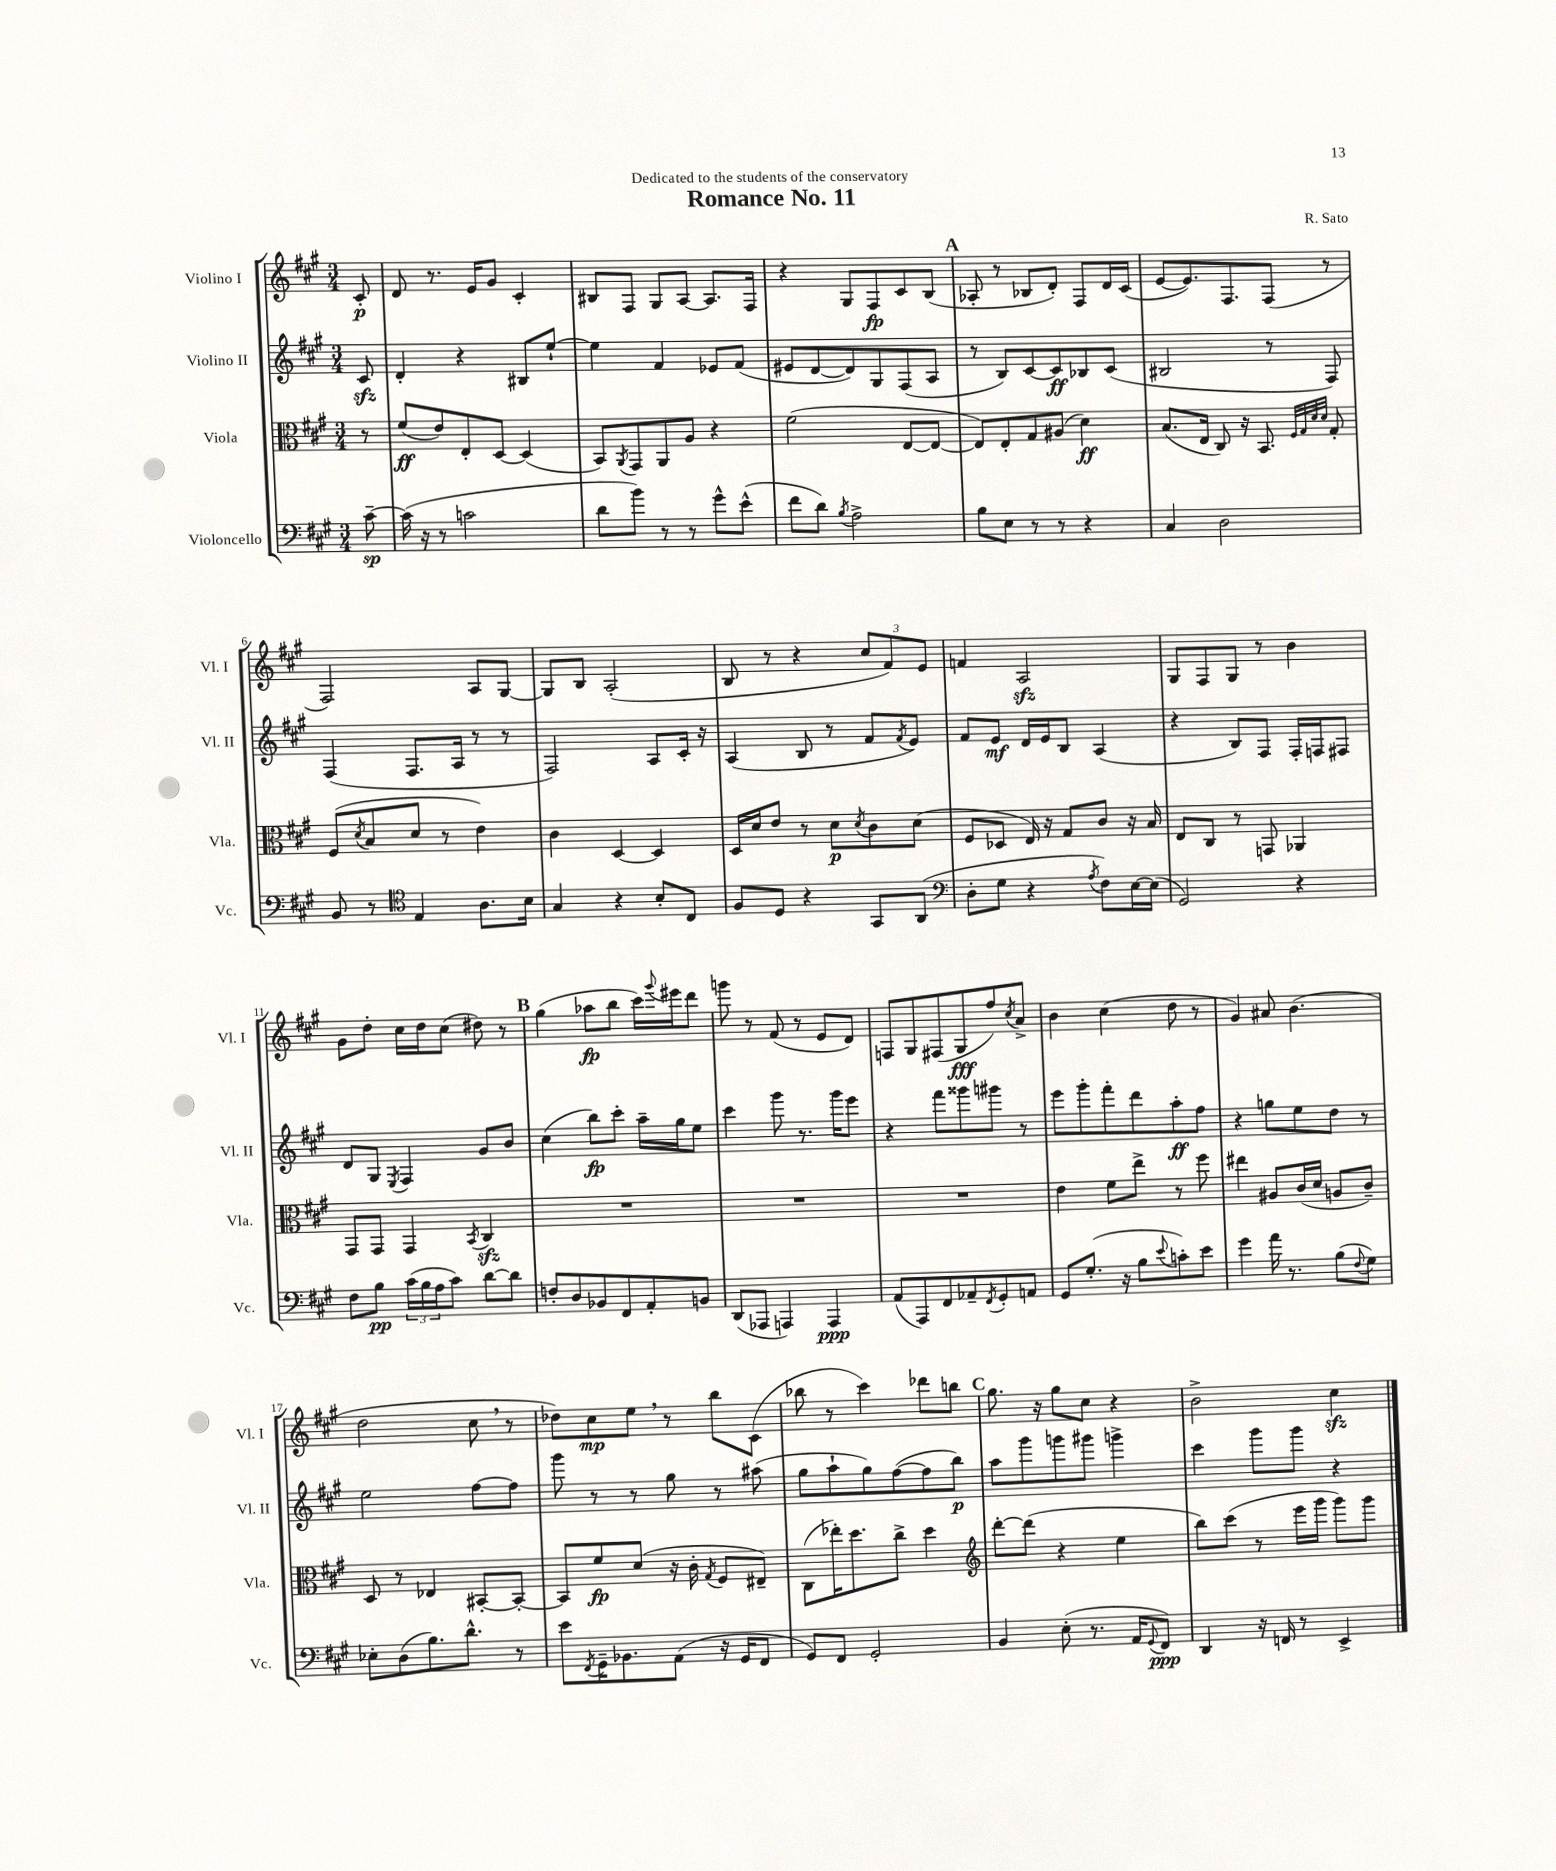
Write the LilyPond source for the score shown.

\header { title = "Romance No. 11" composer = "R. Sato" dedication = "Dedicated to the students of the conservatory" }
<<
\new StaffGroup <<
\new Staff = "s0" \with { instrumentName = "Violino I" shortInstrumentName = "Vl. I" } {
    \clef treble \key a \major \numericTimeSignature \time 3/4 \partial 8
    cis'8-.\p |
    d'8 r8. e'16 gis'8 cis'4-. |
    bis8 fis8 gis8 a8~ a8. fis16 |
    r4 gis8 fis8\fp cis'8 b8( |
    \mark \markup { \bold "A" } aes8-. r8 bes8 d'8-.) fis8 d'16 cis'16( |
    e'8~ e'8.) fis8. fis8( r8 |
    fis2) a8 gis8~ |
    gis8 b8 a2-.( |
    b8 r8 r4 \tuplet 3/2 { cis''8 fis'8) e'8 } |
    f'4 a2\sfz |
    gis8 fis8 gis8 r8 b'4 |
    gis'8 d''8-. cis''16 d''16 cis''8( dis''8) r8 |
    \mark \markup { \bold "B" } gis''4( aes''8\fp b''8 cis'''16) \appoggiatura { gis'''8 } eis'''16 d'''8 |
    g'''8 r8 fis'8( r8 e'8 d'8) |
    f8 gis8 fis8( gis8\fff fis''8) \acciaccatura { cis''8 } a'8-> |
    b'4 cis''4( d''8 r8 |
    gis'4) ais'8 b'4.( |
    d''2 cis''8 \breathe r8 |
    des''8) cis''8\mp e''8 \breathe r8 b''8 cis'8( |
    bes''8 r8 cis'''4) des'''8 b''8 |
    \mark \markup { \bold "C" } gis''8. r16 gis''8 cis''8 r4 |
    b'2-> cis''4\sfz \bar "|." |
}
\new Staff = "s1" \with { instrumentName = "Violino II" shortInstrumentName = "Vl. II" } {
    \clef treble \key a \major \numericTimeSignature \time 3/4 \partial 8
    cis'8\sfz |
    d'4-. r4 bis8 e''8~-! |
    e''4 fis'4 ees'8 fis'8( |
    eis'8 d'8~ d'8) gis8 fis8( a8 |
    \mark \markup { \bold "A" } r8 b8) cis'8~ cis'8\ff bes8 cis'8( |
    bis2 r8 fis8) |
    fis4( fis8. a16 r8 r8 |
    fis2) a8 cis'16-. r16 |
    a4( b8 r8 fis'8 \acciaccatura { fis'8 } e'8) |
    fis'8 e'8\mf d'16 e'16 b8 a4( |
    r4 b8) fis8 fis16-. f16 fis8 |
    d'8 gis8 \acciaccatura { e8 } fis4 gis'8 b'8 |
    \mark \markup { \bold "B" } cis''4( b''8\fp) cis'''8-. a''16-- gis''16 e''8 |
    cis'''4 gis'''8 r8. gis'''16 e'''8 |
    r4 fis'''8 gisis'''8 gis'''8 r8 |
    e'''8 gis'''8-. fis'''8-. d'''8 a''8-.\ff fis''8 |
    r4 g''8 e''8 d''8 r8 |
    e''2 fis''8~ fis''8 |
    gis'''8 r8 r8 gis''8 r8 ais''8( |
    gis''8 a''8-! gis''8) fis''8~( fis''8 b''8\p) |
    \mark \markup { \bold "C" } a''8 gis'''8 g'''8 gis'''8 g'''4-> |
    cis'''4 gis'''8 gis'''8 r4 \bar "|." |
}
\new Staff = "s2" \with { instrumentName = "Viola" shortInstrumentName = "Vla." } {
    \clef alto \key a \major \numericTimeSignature \time 3/4 \partial 8
    r8 |
    fis'8\ff( e'8) e8-. d8~ d4( |
    b,8) \acciaccatura { a,8 } gis,8 a,8 a8 r4 |
    fis'2( e8~ e8~ |
    \mark \markup { \bold "A" } e8) e8-. gis8 ais8( d'4\ff) |
    b8.( e16 cis8) r16 b,8. \grace { fis32 gis32 d'32 d'32 } gis8-. |
    fis8( \acciaccatura { d'8 } b8 d'8 r8 e'4) |
    cis'4 d4~ d4 |
    d16 d'16 e'8 r8 d'8\p \acciaccatura { d'8 } cis'8 d'8( |
    fis8 des8 e16) r16 gis8 cis'8 r16 b16 |
    e8 cis8 r8 g,8 aes,4 |
    gis,8 gis,8 gis,4 \acciaccatura { b,8 } cis4\sfz |
    \mark \markup { \bold "B" } R2. |
    R2. |
    R2. |
    e'4 fis'8 e''8-> r8 fis''8 |
    eis''4 ais8 cis'16( d'16 a8 cis'8--) |
    d8 r8 ees4 bis,8~-. bis,8~-. |
    bis,8 fis'8\fp d'8( r16 cis'16-. \acciaccatura { gis8 } fis8 eis8--) |
    cis8( ees''16-.) d''8. cis''8-> d''4 |
    \mark \markup { \bold "C" } \clef treble d'''8~-. d'''8( r4 e''4 |
    b''8) cis'''8( r8 e'''16 gis'''16 gis'''8) gis'''8 \bar "|." |
}
\new Staff = "s3" \with { instrumentName = "Violoncello" shortInstrumentName = "Vc." } {
    \clef bass \key a \major \numericTimeSignature \time 3/4 \partial 8
    cis'8~--\sp |
    cis'16( r16 r8 c'2 |
    d'8 b'8) r8 r8 gis'8-^ e'8-^( |
    fis'8 d'8) \acciaccatura { b8 } a2-> |
    \mark \markup { \bold "A" } b8 e8 r8 r8 r4 |
    cis4 d2 |
    b,8 r8 \clef tenor e4 a8. b16 |
    gis4 r4 b8-. cis8 |
    fis8 d8 r4 gis,8 a,8( |
    \clef bass d8-. gis8 r4 \acciaccatura { a8 } fis8) e16~ e16( |
    gis,2) r4 |
    fis8 b8\pp \tuplet 3/2 { cis'16( b16 a16 } cis'8) d'8~ d'8 |
    \mark \markup { \bold "B" } f8-. d8 bes,8 fis,8 a,8-. b,8 |
    d,8( aes,,8 a,,4) a,,4\ppp |
    a,8( a,,8) fis,8 aes,8-- \acciaccatura { fis,8 } gis,8-. a,8 |
    gis,8 gis8.-.( r16 b8 \appoggiatura { e'8 } c'8-.) e'8 |
    gis'4 a'16 r8. b8( \appoggiatura { fis8 } gis8) |
    ees8-. d8( b8.) d'8.-^ r8 |
    e'8 \acciaccatura { fis,8 } gis,16-- bes,8. a,8( r16 gis,16 fis,8 |
    gis,8) fis,8 gis,2-. |
    \mark \markup { \bold "C" } b,4 e8-.( r8. a,16 \appoggiatura { gis,8 } fis,8\ppp) |
    d,4 r16 f,16 r8 e,4-> \bar "|." |
}
>>
>>
